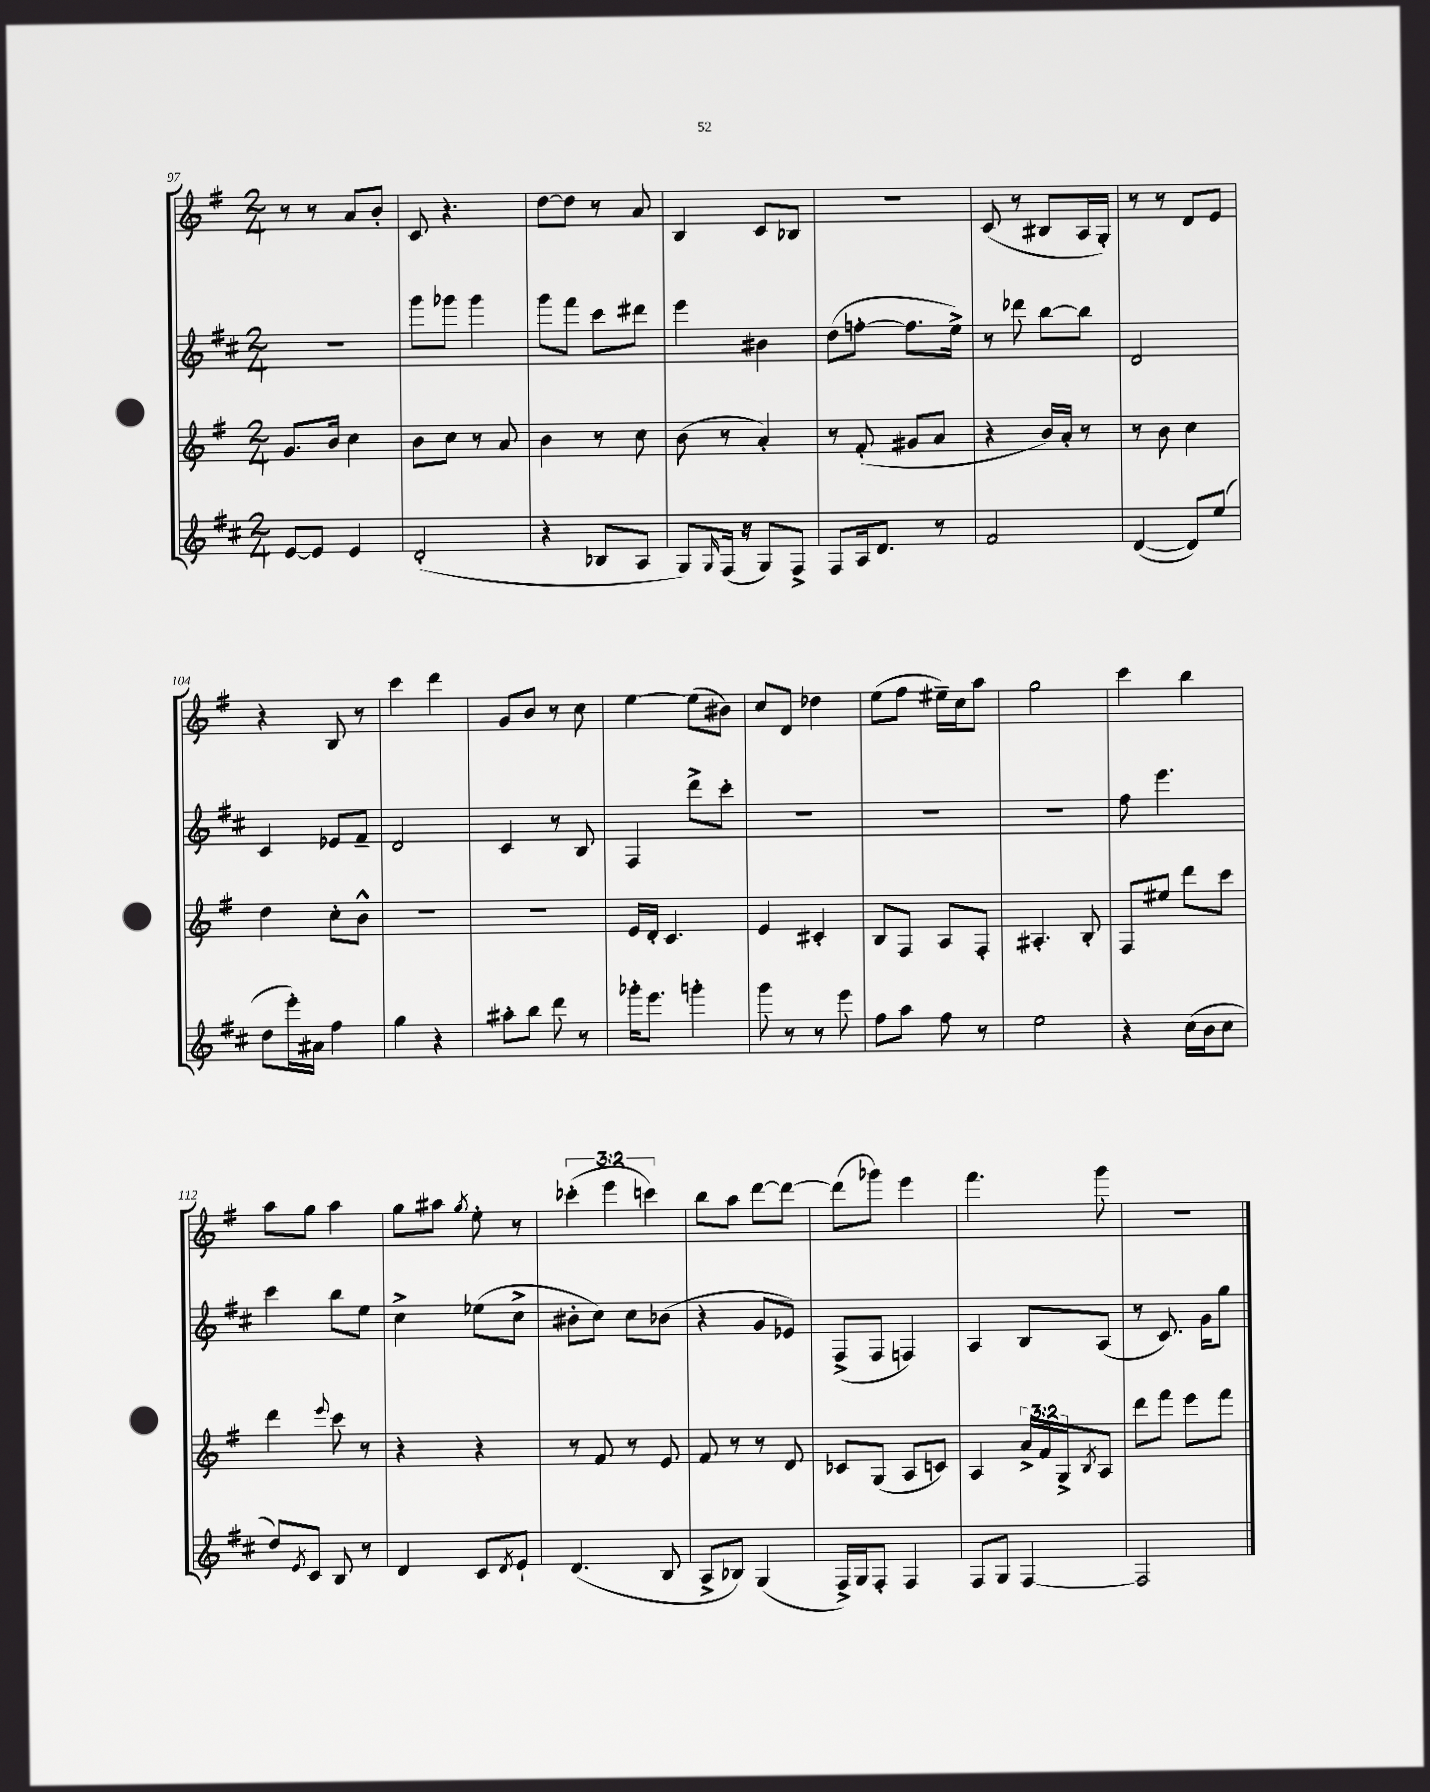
<<
\new StaffGroup <<
\new Staff = "s0" {
    \clef treble \key g \major \numericTimeSignature \time 2/4 \override Staff.TupletNumber.text = #tuplet-number::calc-fraction-text
    r8 r8 a'8 b'8-. |
    c'8 r4. |
    d''8~ d''8 r8 a'8 |
    b4 c'8 bes8 |
    r2 |
    c'8( r8 bis8 a16 g16-.) |
    r8 r8 d'8 e'8 |
    r4 b8 r8 |
    c'''4 d'''4 |
    g'8 b'8 r8 c''8 |
    e''4~ e''8( bis'8) |
    c''8 d'8 des''4 |
    e''8( fis''8 eis''16--) c''16 a''8 |
    g''2 |
    c'''4 b''4 |
    a''8 g''8 a''4 |
    g''8 ais''8 \acciaccatura { g''8 } e''8-. r8 |
    \tuplet 3/2 { ces'''4-.( e'''4 c'''4) } |
    b''8 a''8 d'''8~ d'''8~ |
    d'''8( ges'''8) e'''4 |
    fis'''4. g'''8 |
    R2 \bar "|." |
}
\new Staff = "s1" {
    \clef treble \key d \major \numericTimeSignature \time 2/4
    r2 |
    g'''8 ges'''8 ges'''4 |
    g'''8 fis'''8 cis'''8 dis'''8 |
    e'''4 bis'4 |
    d''8( f''8~-. f''8. e''16->) |
    r8 des'''8 b''8~ b''8 |
    d'2 |
    cis'4 ees'8 fis'8-- |
    d'2 |
    cis'4 r8 b8 |
    fis4 d'''8-> cis'''8-. |
    R2 |
    R2 |
    R2 |
    fis''8 e'''4. |
    cis'''4 b''8 e''8 |
    cis''4-> ees''8( cis''8-> |
    bis'8-. cis''8) cis''8 bes'8( |
    r4 g'8 ees'8) |
    fis8->( fis8 f4) |
    a4 b8 a8( |
    r8 cis'8.) g'16 g''8 \bar "|." |
}
\new Staff = "s2" {
    \clef treble \key g \major \numericTimeSignature \time 2/4 \override Staff.TupletNumber.text = #tuplet-number::calc-fraction-text
    g'8. b'16 c''4 |
    b'8 c''8 r8 a'8 |
    b'4 r8 c''8 |
    b'8( r8 a'4-.) |
    r8 fis'8-.( gis'8 a'8 |
    r4 b'16) a'16-. r8 |
    r8 b'8 c''4 |
    d''4 c''8-. b'8-^ |
    R2 |
    R2 |
    e'16 d'16-. c'4. |
    e'4 cis'4-. |
    b8 fis8 a8 fis8-. |
    ais4.-. b8-. |
    fis8 eis''8 d'''8 c'''8 |
    d'''4 \appoggiatura { e'''8 } c'''8 r8 |
    r4 r4 |
    r8 fis'8 r8 e'8 |
    fis'8 r8 r8 d'8 |
    ces'8 g8( a8 c'8) |
    a4 \tuplet 3/2 { a'16-> fis'16 g16-> } \acciaccatura { b8 } a8 |
    d'''8 fis'''8 e'''8 fis'''8 \bar "|." |
}
\new Staff = "s3" {
    \clef treble \key d \major \numericTimeSignature \time 2/4
    e'8~ e'8 e'4 |
    d'2-.( |
    r4 bes8 a8 |
    g8) \grace { g16 } fis16( r16 g8) fis8-> |
    fis8 a16 d'8. r8 |
    fis'2 |
    d'4~( d'8) e''8( |
    d''8 e'''16-.) ais'16 fis''4 |
    g''4 r4 |
    ais''8-. b''8 d'''8 r8 |
    ges'''16-. e'''8. g'''4-. |
    g'''8 r8 r8 e'''8 |
    fis''8 a''8 fis''8 r8 |
    e''2 |
    r4 cis''16( b'16 cis''8 |
    d''8) \acciaccatura { e'8 } cis'8 b8 r8 |
    d'4 cis'8 \acciaccatura { d'8 } e'8-! |
    d'4.( b8 |
    a8-> bes8) g4( |
    fis16->) g16 fis8-. fis4 |
    fis8 g8 fis4~ |
    fis2 \bar "|." |
}
>>
>>
\layout { \context { \Score currentBarNumber = #97 } }
